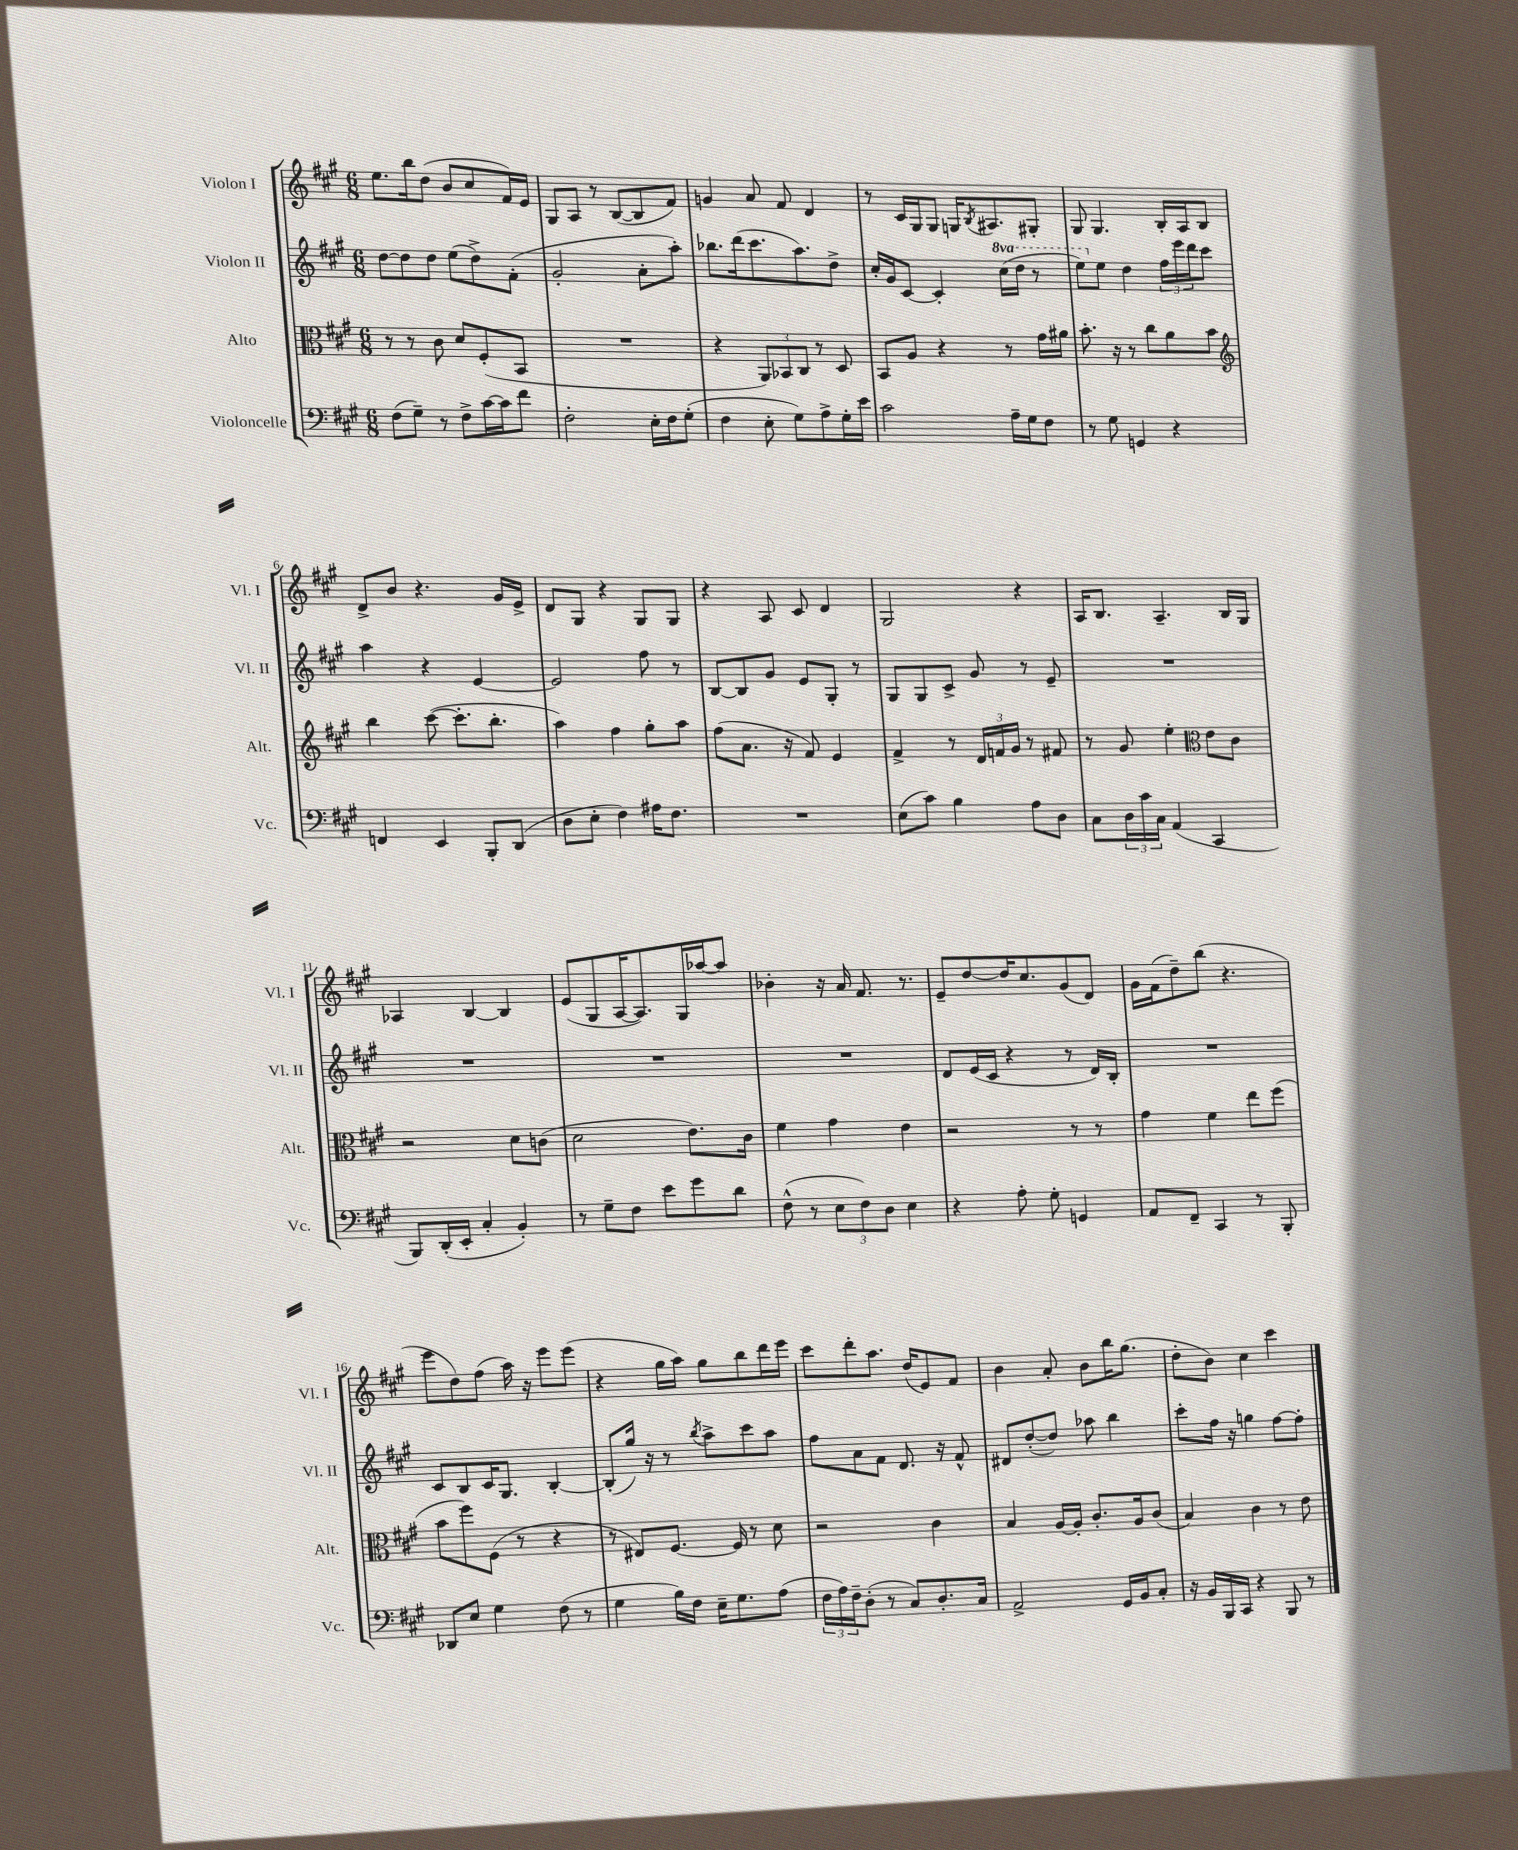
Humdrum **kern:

**kern	**kern	**kern	**kern
*part4	*part3	*part2	*part1
*staff4	*staff3	*staff2	*staff1
*I"Violoncelle	*I"Alto	*I"Violon II	*I"Violon I
*I'Vc.	*I'Alt.	*I'Vl. II	*I'Vl. I
*clefF4	*clefC3	*clefG2	*clefG2
*k[f#c#g#]	*k[f#c#g#]	*k[f#c#g#]	*k[f#c#g#]
*M6/8	*M6/8	*M6/8	*M6/8
=1	=1	=1	=1
(8F#\L	8r	[8dd\L	8.ee\L
8G#~\J)	8r	8dd\]	.
.	.	.	16bb\k
8r	8c#\	8dd\J	(8dd\J
8F#^\L	8d/L	(8ee\L	8b/L
[16c#\L	(8F#'/	8dd^\)	8cc#/
16c#\J]	.	.	.
8f#\J	8BB/J	(8f#'\J	16f#/L)
.	.	.	16e/JJ
=2	=2	=2	=2
2F#'\	2.r	2g#'/	8G#/L
.	.	.	8A/J
.	.	.	8r
.	.	.	([8B/L
16E'\LL	.	8a'\L	8B/]
16F#\J	.	.	.
(8G#'\J	.	8aa'\J)	8f#/J)
=3	=3	=3	=3
4F#\	4r	8.bb-X\L	4gn/
.	.	(16ddd\k	.
8E'\	12AA/L)	8.ccc#\	8a/
.	12BB-X/	.	.
8G#\L)	.	.	8f#/
.	12C#/J	.	.
.	.	8.aa\)	.
8A^\	8r	.	4d/
16G#'\L	8D/	8dd^\J	.
16e\JJ	.	.	.
=4	=4	=4	=4
2c#\	8BB/L	16cc#'/LL	8r
.	.	16g#/J	.
.	8A/J	[8c#/J	16c#/LL
.	.	.	16G#/J
.	4r	4c#'/]	8G#/J
.	.	.	16Gn/KL
.	.	.	8qB/
.	.	.	8.A#X/
*	*	*8va	*
16A~\LL	8r	(16ccc#\LL	.
16G#\J	.	16ddd\JJ	.
8F#\J	16g#\LL	8r	8G#X'/J
.	16a#X\JJ	.	.
=5	=5	=5	=5
8r	8.b'\	8eee\L)	8G#/
*	*	*X8va	*
8G#\	.	8ee\J	4.G#/
.	16r	.	.
4GGn/	8r	4dd\	.
.	8cc#\L	.	.
4r	8a\	24ff#\LL	16B'/LL
.	.	24eee\	.
.	.	.	16A/J
.	.	24ddd\J	.
.	8b\J	8ccc#\J	8B/J
!!LO:LB:g=z
=6	=6	=6	=6
*	*clefG2	*	*
4FFn/	4bb\	4aa\	8d^/L
.	.	.	8b/J
4EE/	([8ccc#\	4r	4.r
.	8.ccc#'\L]	.	.
8BBB'/L	.	[4e/	.
.	8.bb'\J	.	.
(8DD/J	.	.	16g#/LL
.	.	.	16e^/JJ
=7	=7	=7	=7
8D\L	4aa\)	2e/]	8d/L
8E'\J	.	.	8G#/J
4F#\)	4ff#\	.	4r
16A#X\KL	8gg#'\L	8ff#\	8G#/L
8.F#\J	.	.	.
.	8aa\J	8r	8G#/J
=8	=8	=8	=8
2.r	(8ff#\L	[8B/L	4r
.	8.a\J	8B/]	.
.	.	8g#/J	8A/
.	16r	.	.
.	8f#/)	8e/L	8c#/
.	4e/	8G#'/J	4d/
.	.	8r	.
=9	=9	=9	=9
(8E\L	4f#^/	8G#/L	2G#/
8c#\J)	.	8G#/	.
4B\	8r	8c#^/J	.
.	24d/LL	8g#/	.
.	24fn/	.	.
.	24g#/JJ	.	.
8A\L	8r	8r	4r
8D\J	8f#X/	8e~/	.
=10	=10	=10	=10
8C#\L	8r	2.r	16A/KL
.	.	.	8.B/J
24D\L	8g#/	.	.
24c#\	.	.	.
24C#\JJ	.	.	.
(4AA/	4ee'\	.	4.A~/
*	*clefC3	*	*
4CC#/	8e\L	.	.
.	8c#\J	.	16B/LL
.	.	.	16G#/JJ
!!LO:LB:g=z
=11	=11	=11	=11
8BBB/L)	2r	2.r	4A-X/
(16DD'/L	.	.	.
16EE'/JJ	.	.	.
4C#'/	.	.	[4B/
4BB'/)	8d\L	.	4B/]
.	(8cn\J	.	.
=12	=12	=12	=12
8r	2d\	2.r	(8e/L
8G#~\L	.	.	8G#/
8F#\J	.	.	[16A/K
.	.	.	8.A/])
8e\L	.	.	.
8g#\	8.e\L)	.	16G#/L
.	.	.	[16aa-X/J
8d\J	.	.	8aa-/J]
.	16c#\Jk	.	.
=13	=13	=13	=13
(8F#^^\	4f#\	2.r	4b-X'\
8r	.	.	.
12E\L	4g#\	.	16r
.	.	.	16a/
12F#\)	.	.	.
.	.	.	8.f#/
12D\J	.	.	.
4E\	4e\	.	.
.	.	.	8.r
=14	=14	=14	=14
4r	2r	8d/L	8e~/L
.	.	(16e/L	[8dd/
.	.	16c#/JJ	.
8A'\	.	4r	16dd/K]
.	.	.	8.cc#/
8G#'\	.	.	.
4GGn/	8r	8r	(8g#/
.	8r	16d/LL)	8d/J)
.	.	16B'/JJ	.
=15	=15	=15	=15
8AA/L	4g#\	2.r	16g#\LL
.	.	.	(16f#\J
8FF#~/J	.	.	8dd~\)
4CC#/	4f#\	.	(8bb\J
.	.	.	4.r
8r	8ee\L	.	.
8BBB'/	(8ff#\J	.	.
!!LO:LB:g=z
=16	=16	=16	=16
8DD-X/L	8b\L	8c#/L	8eee\L
8E/J	8ff#\)	8B/	8dd\)
4G#\	(8F#\J	16c#/K	(8ff#\J
.	.	8.G#/J	.
.	8r	.	16aa\)
.	.	.	16r
(8F#\	4r	[4B'/	8eee\L
8r	.	.	(8eee\J
=17	=17	=17	=17
4G#\	8r	(8B'/L]	4r
.	8E#X/L)	16gg#/Jk)	.
.	.	16r	.
16B\LL)	[8.F#/J	8r	16gg#\LL
16F#\JJ	.	.	16aa\JJ)
.	.	8qbb/	.
16E~\KL	.	8aa^\L	8gg#\L
8.G#\	16F#/]	.	.
.	8r	8ccc#\	8bb\
(8A\J	8d\	8aa\J	16ddd\L
.	.	.	16eee\JJ
=18	=18	=18	=18
24F#\LL	2r	8ff#\L	8ccc#\L
24A\)	.	.	.
24F#~\J	.	.	.
(8D'\J	.	8a\	8ddd'\
8r	.	8f#\J	8.aa\J
8C#/L)	.	8.d/	.
.	.	.	(16dd/KL
8.D'/	4c#\	.	8e/)
.	.	16r	.
.	.	8f#^^/	8f#/J
16C#/Jk	.	.	.
=19	=19	=19	=19
2AA^/	4B/	8d#X/L	4b\
.	.	([8dd'/	.
.	[16A/LL	8dd/J])	8a'/
.	16A'/JJ]	.	.
.	8.c#'/L	8aa-X\	8b\L
16GG#/LL	.	4bb\	16bb\K
16BB/J	16A/k	.	(8.gg#\J
8C#'/J	(8c#/J	.	.
=20	=20	=20	=20
16r	4B/)	8ccc#'\L	8dd'\L
16BB/LL	.	.	.
16BBB/	.	16ff#\Jk	8b\J)
16CC#/JJ	.	16r	.
4r	4c#\	4ggn\	4cc#\
8BBB/	8r	[8ff#\L	4ccc#\
8r	8e\	8ff#'\J]	.
==	==	==	==
*-	*-	*-	*-
